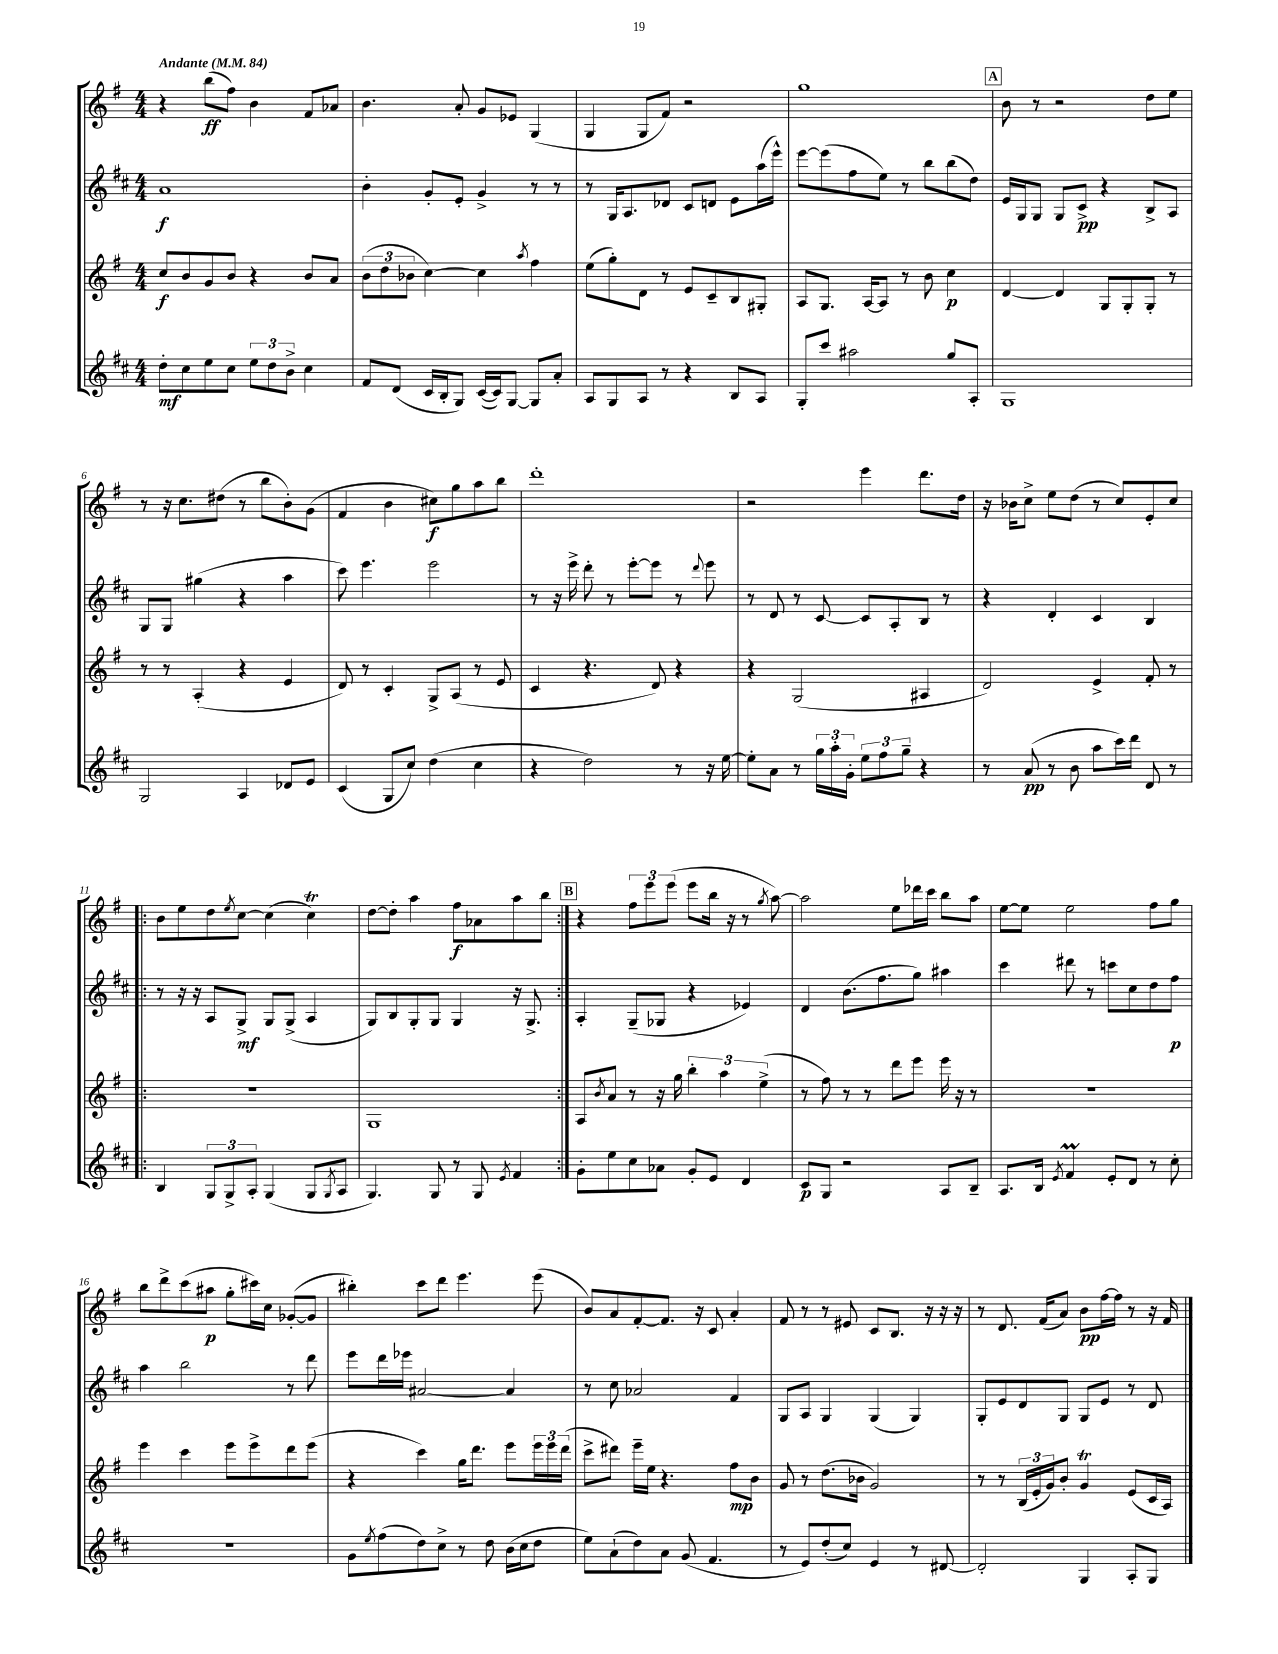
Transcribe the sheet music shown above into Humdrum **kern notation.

**kern	**kern	**kern	**kern
*staff4	*staff3	*staff2	*staff1
*clefG2	*clefG2	*clefG2	*clefG2
*k[f#c#]	*k[f#]	*k[f#c#]	*k[f#]
*M4/4	*M4/4	*M4/4	*M4/4
*MM84	*MM84	*MM84	*MM84
8dd'	8cc	1a	4r
8cc#	8b	.	.
8ee	8g	.	(8bb
8cc#	8b	.	8ff#)
12ee	4r	.	4b
12dd	.	.	.
12b^	.	.	.
4cc#	8b	.	8f#
.	8a	.	8a-
=	=	=	=
8f#	(12b	4b'	4.b
.	12dd	.	.
(8d	.	.	.
.	12b-	.	.
16c#	[4cc)	8g'	.
16B'	.	.	.
8G)	.	8e'	8a'
([16c#	4cc]	4g^	8g
16c#])	.	.	.
[8G	.	.	8e-
.	8qaa	.	.
8G]	4ff#	8r	(4G
8a'	.	8r	.
=	=	=	=
8A	(8ee	8r	4G
8G	8gg')	16G	.
.	.	8.A	.
8A	8d	.	8G
8r	8r	8d-	8f#)
4r	8e	8c#	2r
.	8c~	8d	.
8B	8B	8e	.
8A	8G#'	(16aa	.
.	.	16eee^^)	.
=	=	=	=
8G'	8A	[8eee	1gg
8ccc#	8.G	(8eee]	.
2aa#	.	8ff#	.
.	[16A	.	.
.	8A]	8ee)	.
.	8r	8r	.
.	8b	8bb	.
8gg	4cc	(8bb	.
8A'	.	8dd)	.
=	=	=	=
1G	[4d	16e	8b
.	.	16G	.
.	.	8G	8r
.	4d]	8G	2r
.	.	8c#^	.
.	8G	4r	.
.	8G'	.	.
.	8G'	8B^	8dd
.	8r	8A	8ee
=	=	=	=
2G	8r	8G	8r
.	8r	8G	16r
.	.	.	8.cc
.	(4A'	(4gg#	.
.	.	.	(8dd#
4A	4r	4r	8r
.	.	.	8bb
8d-	4e	4aa	8b')
8e	.	.	(8g
=	=	=	=
(4c#	8d)	8ccc#)	4f#
.	8r	4.eee	.
8G	4c'	.	4b
8cc#)	.	.	.
(4dd	8G^	2eee	8cc#)
.	(8A	.	8gg
4cc#	8r	.	8aa
.	8e	.	8bb
=	=	=	=
4r	4c	8r	1ddd'
.	.	16r	.
.	.	16eee^	.
2dd)	4.r	8ddd'	.
.	.	8r	.
.	.	[8eee'	.
.	8d)	8eee]	.
8r	4r	8r	.
.	.	8qqddd	.
16r	.	8eee	.
[16ee	.	.	.
=	=	=	=
8ee']	4r	8r	2r
8a	.	8d	.
8r	(2G	8r	.
24gg	.	[8c#	.
24aa'	.	.	.
24g'	.	.	.
12ee	.	8c#]	4eee
12ff#	.	.	.
.	.	8A'	.
12gg~	.	.	.
4r	4A#	8B	8.ddd
.	.	8r	.
.	.	.	16dd
=	=	=	=
8r	2d)	4r	16r
.	.	.	16b-
(8a	.	.	8cc^
8r	.	4d'	8ee
8b	.	.	(8dd
8aa	4e^	4c#	8r
16ccc#)	.	.	8cc)
16ddd	.	.	.
8d	8f#'	4B	8e'
8r	8r	.	8cc
=!|:	=!|:	=!|:	=!|:
4B	1r	8r	8b
.	.	16r	8ee
.	.	16r	.
12G	.	8A	8dd
12G^	.	.	.
.	.	.	8qee
.	.	8G^	[8cc
12A'	.	.	.
(4G	.	8G	(4cc]
.	.	(8G^	.
8G	.	4A	4cc)
8qG	.	.	.
8A	.	.	.
=	=	=	=
4.G)	1G	8G)	[8dd
.	.	8B	8dd']
.	.	8G'	4aa
8G	.	8G	.
8r	.	4G	8ff#
8G	.	.	8a-
8qe	.	.	.
4f#	.	16r	8aa
.	.	8.G^	.
.	.	.	8bb
=:|!	=:|!	=:|!	=:|!
8g'	8A	4A'	4r
.	8qb	.	.
8ee	8a	.	.
8cc#	8r	(8G~	12ff#
.	.	.	12eee
8a-	16r	8G-	.
.	.	.	(12eee
.	16gg	.	.
8g'	6bb'	4r	8eee
8e	.	.	16bb
.	6aa	.	.
.	.	.	16r
4d	.	4e-)	8r
.	(6ee^	.	.
.	.	.	8qgg
.	.	.	[8aa)
=	=	=	=
8c#	8r	4d	2aa]
8G	8ff#)	.	.
2r	8r	(8.b	.
.	8r	.	.
.	.	8.ff#	.
.	8ddd	.	8ee
.	8eee	8gg)	16ddd-
.	.	.	16ccc
8A	16eee	4aa#	8bb
.	16r	.	.
8B~	8r	.	8aa
=	=	=	=
8.A	1r	4ccc#	[8ee
.	.	.	8ee]
16B	.	.	.
8qe	.	.	.
4f#	.	8ddd#	2ee
.	.	8r	.
8e'	.	8ccc	.
8d	.	8cc#	.
8r	.	8dd	8ff#
8cc#'	.	8ff#	8gg
=	=	=	=
1r	4eee	4aa	8bb
.	.	.	8ddd^
.	4ccc	2bb	(8ccc
.	.	.	8aa#
.	8eee	.	8gg'
.	8eee^	.	16ccc#)
.	.	.	16cc
.	8ddd	8r	([8g-'
.	(8eee	8ddd	8g-]
=	=	=	=
8g	4r	8eee	4bb#')
8qee	.	.	.
(8ff#	.	16ddd	.
.	.	16eee-	.
8dd)	4ccc)	[2a#	8ccc
8cc#^	.	.	8ddd
8r	16gg	.	4.eee
.	8.ddd	.	.
8dd	.	.	.
(16b	8eee	4a#]	.
16cc#	.	.	.
8dd	24eee	.	(8eee
.	24eee	.	.
.	(24ddd	.	.
=	=	=	=
8ee)	8ccc^	8r	8b)
(8a`	8ddd#)	8cc#	8a
8dd)	16eee~	2a-	[8f#'
.	16ee	.	.
8a	4.r	.	8.f#]
(8g	.	.	.
.	.	.	16r
4.f#	.	.	8c
.	8ff#	4f#	4a'
.	8b	.	.
=	=	=	=
8r	8g	8G	8f#
8e)	8r	8A	8r
(8dd'	(8.dd	4G	8r
8cc#)	.	.	8e#
.	16b-	.	.
4e	2g)	(4G	8c
.	.	.	8.B
8r	.	4G)	.
.	.	.	16r
[8d#	.	.	16r
.	.	.	16r
=	=	=	=
2d#']	8r	8G'	8r
.	8r	8e	8.d
.	(24B	8d	.
.	24e'	.	.
.	.	.	(16f#
.	24g)	.	.
.	8b'	8G	8a)
4G	4g	8G	8b
.	.	8e	[16ff#
.	.	.	16ff#]
8A'	(8e	8r	8r
8G	16c	8d	16r
.	16A)	.	16f#
==	==	==	==
*-	*-	*-	*-
